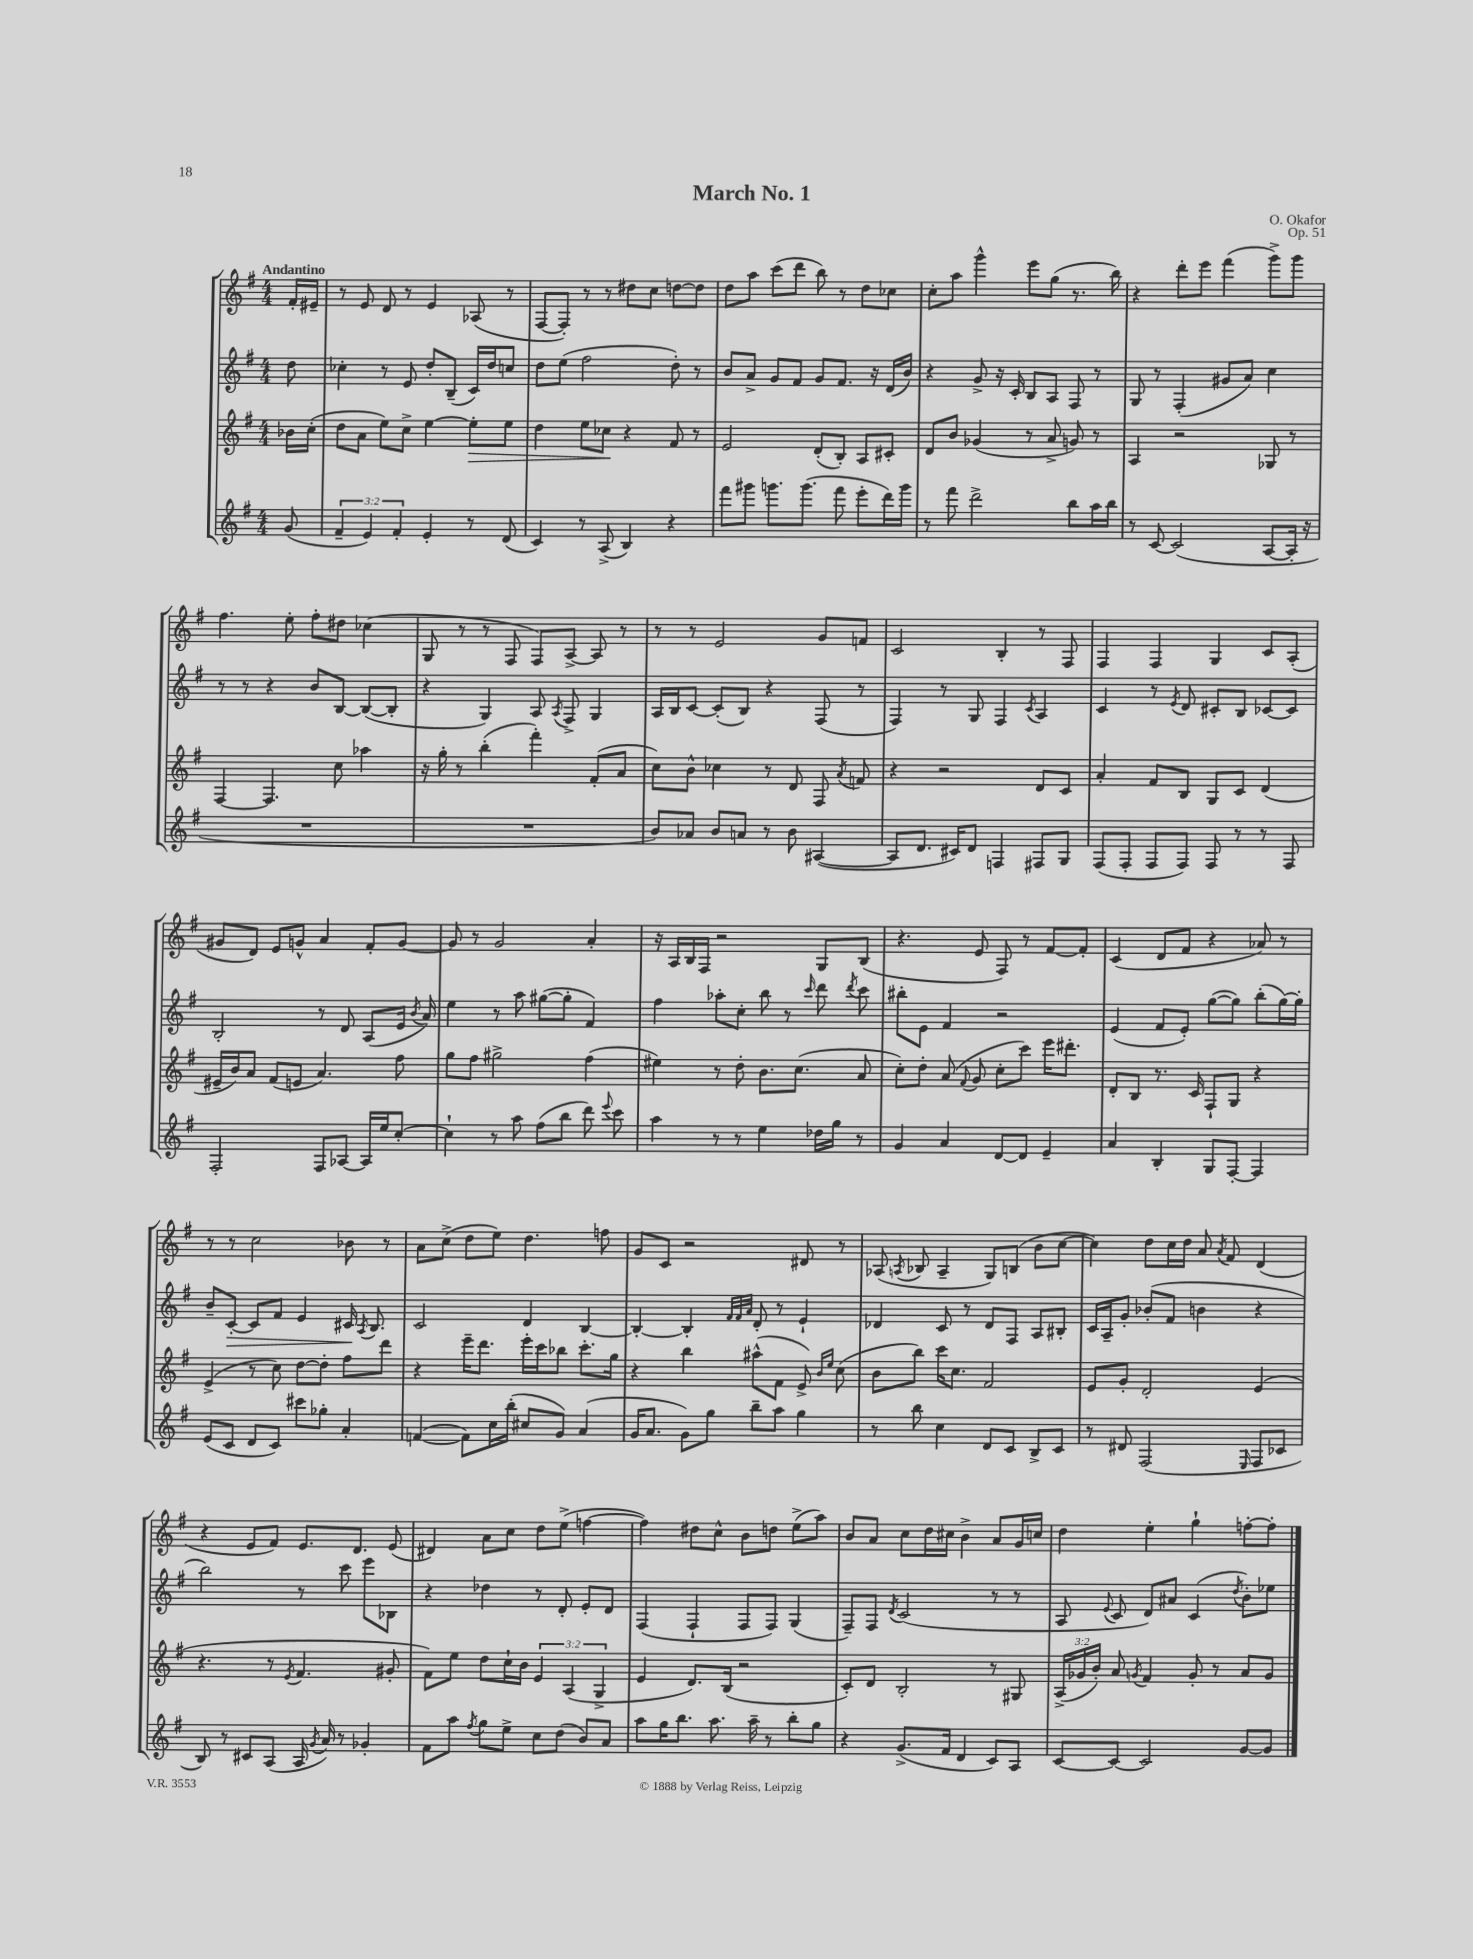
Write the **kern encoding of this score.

**kern	**kern	**dynam	**kern	**dynam	**kern
*part4	*part3	*part3	*part2	*part2	*part1
*staff4	*staff3	*staff3	*staff2	*staff2	*staff1
*clefG2	*clefG2	*	*clefG2	*	*clefG2
*k[f#]	*k[f#]	*	*k[f#]	*	*k[f#]
*M4/4	*M4/4	*	*M4/4	*	*M4/4
=	=	=	=	=	=
!	!	!	!	!	!LO:TX:a:B:t=Andantino
(8g/	16b-X\LL	.	8dd\	.	16f#'/LL
.	(16cc'\JJ	.	.	.	16e#X~/JJ
=1	=1	=1	=1	=1	=1
6f#~/	8dd\L	.	4cc-X'\	.	8r
.	8a\J	.	.	.	8e/
6e/)	.	.	.	.	.
.	8ee\L)	.	8r	.	8d/
6f#'/	.	.	.	.	.
.	8cc^\J	.	8e/	.	8r
4e'/	[4ee\	.	8dd'/L	.	4e/
.	.	.	(8B~/J	.	.
!	!	!LO:HP:b	!	!	!
8r	8ee'\L]	>	16c/LL)	.	(8A-X/
.	.	.	16dd/J	.	.
(8d/	8ee\J	.	8ccn/J	.	8r
=2	=2	=2	=2	=2	=2
4c/)	4dd\	.	8dd\L	.	[8F#/L
.	.	.	(8ee\J	.	8F#'/J])
8r	8ee\L	.	2ff#\	.	8r
(8A^/	8cc-X\J	.	.	.	8r
4B/)	4r	]	.	.	8dd#X\L
.	.	.	.	.	8cc\J
4r	8f#/	.	8dd'\)	.	[8ddn\L
.	8r	.	8r	.	8dd\J]
=3	=3	=3	=3	=3	=3
8fff#\L	2e/	.	8b/L	.	8dd\L
8ggg#X\J	.	.	8a^/J	.	8aa\J
8.gggn\L	.	.	8g/L	.	(8ccc\L
.	.	.	8f#/J	.	8ddd\J
(8.ggg\J	.	.	.	.	.
.	(8d'/L	.	8g/L	.	8bb\)
8fff#\	8B'/J)	.	8.f#/J	.	8r
8eee'\L	8A/L	.	.	.	8dd\L
.	.	.	16r	.	.
16ddd\L)	8c#X'/J	.	(16d/LL	.	8cc-X\J
16ggg\JJ	.	.	16b/JJ)	.	.
=4	=4	=4	=4	=4	=4
8r	8d/L	.	4r	.	8cc'\L
8fff#\	8b/J	.	.	.	8aa\J
2ddd^\	(4g-X/	.	8g^/	.	4ggg^^\
.	.	.	16r	.	.
.	.	.	16c'/	.	.
.	8r	.	8B/L	.	8eee\L
.	8a^/	.	8A/J	.	(8gg\J
8bb\L	8gn/)	.	8F#/	.	8.r
16aa\L	8r	.	8r	.	.
16bb\JJ	.	.	.	.	16bb\)
=5	=5	=5	=5	=5	=5
8r	4A/	.	8G/	.	4r
[8c/	.	.	8r	.	.
(2c/]	2r	.	(4F#'/	.	8ddd'\L
.	.	.	.	.	8eee\J
.	.	.	8g#X/L	.	(4fff#\
.	.	.	8a/J)	.	.
[8A/L	8G-X/	.	4cc\	.	8ggg^\L)
16A'/Jk]	8r	.	.	.	8ggg\J
16r	.	.	.	.	.
!!LO:LB:g=z
=6	=6	=6	=6	=6	=6
1r	[4F#/	.	8r	.	4.ff#\
.	.	.	8r	.	.
.	4.F#/]	.	4r	.	.
.	.	.	.	.	8ee'\
.	.	.	8b/L	.	8ff#'\L
.	8cc\	.	[8B/J	.	8dd#X\J
.	4aa-X\	.	(8B/L_	.	(4cc-X\
.	.	.	8B'/J]	.	.
=7	=7	=7	=7	=7	=7
1r	16r	.	4r	.	8G/
.	16gg'\	.	.	.	.
.	8r	.	.	.	8r
.	(4bb'\	.	4G/)	.	8r
.	.	.	.	.	8F#/
.	4fff#'\)	.	8A/	.	8F#/L)
.	.	.	8qA/	.	.
.	.	.	8F#^/	.	[8A^/J
.	(8f#'/L	.	4G/	.	8A/]
.	8a/J	.	.	.	8r
=8	=8	=8	=8	=8	=8
8b/L)	8cc\L)	.	16A/LL	.	8r
.	.	.	16B/J	.	.
8a-X/J	8b^^\J	.	[8c/J	.	8r
8b/L	4cc-X\	.	(8c'/L]	.	2e/
8an/J	.	.	8B/J)	.	.
8r	8r	.	4r	.	.
8b\	8d/	.	.	.	.
([4A#X/	8F#/	.	(8F#/	.	8g/L
.	8qa/	.	.	.	.
.	8fn/	.	8r	.	8fn/J
=9	=9	=9	=9	=9	=9
8A#/L]	4r	.	4F#/)	.	2c/
8.d/J	.	.	.	.	.
.	2r	.	8r	.	.
16c#X/KL)	.	.	.	.	.
8d/J	.	.	8G/	.	.
4Fn/	.	.	4F#/	.	4B'/
.	.	.	8qc/	.	.
8F#X/L	8d/L	.	4A/	.	8r
8G/J	8c/J	.	.	.	8F#/
=10	=10	=10	=10	=10	=10
(8F#/L	4a'/	.	4c/	.	4F#/
8F#'/J	.	.	.	.	.
8F#/L	8f#/L	.	8r	.	4F#/
.	.	.	8qe/	.	.
8F#/J)	8B/J	.	8d/	.	.
8F#/	8G/L	.	8c#X'/L	.	4G/
8r	8c/J	.	8B/J	.	.
8r	(4d/	.	[8c-X/L	.	8c/L
8F#/	.	.	8c-/J]	.	(8A'/J
!!LO:LB:g=z
=11	=11	=11	=11	=11	=11
2F#'/	16e#X~/LL	.	2B'/	.	8g#X/L
.	16b/J)	.	.	.	.
.	8a/J	.	.	.	8d/J)
.	(8f#/L	.	.	.	8e/L
.	8en/J	.	.	.	8gn^^/J
8F#/L	4.a/)	.	8r	.	4a/
[8A-X/J	.	.	8d/	.	.
16A-/LL]	.	.	(8A/L	.	8f#'/L
16ee/J	.	.	.	.	.
[8cc'/J	8ff#\	.	16e/Jk	.	[8g/J
.	.	.	8qb/	.	.
.	.	.	16a/)	.	.
=12	=12	=12	=12	=12	=12
4cc`\]	8gg\L	.	4ee\	.	8g/]
.	8ff#\J	.	.	.	8r
8r	2gg#X^\	.	8r	.	2g/
8aa\	.	.	8aa\	.	.
(8ff#\L	.	.	([8gg#X\L	.	.
8bb\J	.	.	8gg#'\J]	.	.
8ddd\)	(4ff#\	.	4f#/)	.	4a'/
8qqeee/	.	.	.	.	.
8ccc\	.	.	.	.	.
=13	=13	=13	=13	=13	=13
4aa\	4ee#X\)	.	4ff#\	.	16r
.	.	.	.	.	16A/LL
.	.	.	.	.	16B/
.	.	.	.	.	16F#/JJ
8r	8r	.	8aa-X'\L	.	2r
8r	8dd'\	.	8cc'\J	.	.
4ee\	8.b\L	.	8bb\	.	.
.	.	.	8r	.	.
.	(8.cc\J	.	.	.	.
.	.	.	16qqccc/	.	.
16dd-X\LL	.	.	8ddd\	.	8G/L
16gg\JJ	.	.	.	.	.
.	.	.	8qddd/	.	.
8r	8a/	.	8ccc\	.	(8B/J
=14	=14	=14	=14	=14	=14
4g/	8cc'\L)	.	8bb#X'\L	.	4.r
.	8dd'\J	.	8e\J	.	.
4a/	(8a/	.	4f#/	.	.
.	8qqf#/	.	.	.	.
.	8g/	.	.	.	8e/
[8d/L	8cc'\L	.	2r	.	8F#/)
8d/J]	8ccc\J)	.	.	.	8r
4e~/	16eee\KL	.	.	.	[8f#/L
.	8.ddd#X'\J	.	.	.	.
.	.	.	.	.	8f#'/J]
=15	=15	=15	=15	=15	=15
4a/	8d'/L	.	(4e/	.	(4c/
.	8B/J	.	.	.	.
4B'/	8.r	.	8f#/L	.	8d/L
.	.	.	8e'/J)	.	8f#/J
.	16c/	.	.	.	.
8G/L	8F#`/L	.	([8gg\L	.	4r
[8F#'/J	8G/J	.	8gg\J])	.	.
4F#/]	4r	.	(8bb'\L	.	8a-X/)
.	.	.	[16gg\L)	.	8r
.	.	.	16gg'\JJ]	.	.
!!LO:LB:g=z
=16	=16	=16	=16	=16	=16
(8e/L	(4e^/	.	8b~/L	.	8r
!	!	!	!	!LO:HP:b	!
8c/J	.	.	[8c'/J	>	8r
8d/L	8r	.	8c/L]	.	2cc\
8c/J)	8cc\)	.	8f#/J	.	.
8ccc#X\L	[8dd\L	.	4e/	.	.
8gg-X'\J	8dd'\J]	.	.	.	.
4a'/	8ff#\L	.	16c#X/	.	8b-X\
.	.	.	8qA/	.	.
.	.	.	8.B/	]	.
.	8ddd\J	.	.	.	8r
=17	=17	=17	=17	=17	=17
([4fn/	4r	.	2c/	.	8a\L
.	.	.	.	.	(8cc^\J
8f\L])	16eee~\KL	.	.	.	8dd\L
.	8.ddd\J	.	.	.	.
16cc\L	.	.	.	.	8ee\J)
(16bb'\JJ	.	.	.	.	.
8cc#X/L	16eee'\LL	.	4d/	.	4.dd\
.	16ccc\J	.	.	.	.
8g/J)	8bb-X\J	.	.	.	.
(4a/	8.ccc'\L	.	[4B/	.	.
.	.	.	.	.	8ffn\
.	16gg\Jk	.	.	.	.
=18	=18	=18	=18	=18	=18
16g/KL	4r	.	4B'/_	.	8g/L
8.a/J	.	.	.	.	.
.	.	.	.	.	8c/J
8g\L)	4bb\	.	4B'/]	.	2r
8gg\J	.	.	.	.	.
.	.	.	32qqf#/LLL	.	.
.	.	.	32qqf#/	.	.
.	.	.	32qqa/JJJ	.	.
8bb~\L	(8aa#X^^\L	.	8d'/	.	.
8aa\J	8f#\J	.	8r	.	.
4gg\	8e^/)	.	4e`/	.	8d#X/
.	16qqb/LL	.	.	.	.
.	16qqee/JJ	.	.	.	.
.	(8cc\	.	.	.	8r
=19	=19	=19	=19	=19	=19
8r	8b\L	.	4d-X/	.	(8A-X/
.	.	.	.	.	8qAn/
8bb\	8bb\J)	.	.	.	8B-X/
4cc\	16ccc\KL	.	8c/	.	4A~/
.	8.cc\J	.	.	.	.
.	.	.	8r	.	.
8d/L	2f#/	.	8d-/L	.	8G/L)
8c/J	.	.	8F#/J	.	(8Bn/J
8B^/L	.	.	8A/L	.	8b\L
8c/J	.	.	8B#X'/J	.	[8cc\J
=20	=20	=20	=20	=20	=20
8r	8e/L	.	16c/LL	.	4cc\])
.	.	.	16A~/J	.	.
8d#X/	8g'/J	.	8g'/J	.	.
(2F#/	2d'/	.	(8b-X'/L	.	8dd\L
.	.	.	8f#/J	.	16cc\L
.	.	.	.	.	16dd\JJ
.	.	.	4bn\	.	8a/
.	.	.	.	.	8qa/
.	.	.	.	.	8f#/
16qqE/	.	.	.	.	.
8F#/L	(4e/	.	4r	.	(4d/
8c-X/J	.	.	.	.	.
!!LO:LB:g=z
=21	=21	=21	=21	=21	=21
8B/)	4.r	.	2bb\)	.	4r
8r	.	.	.	.	.
8c#X/L	.	.	.	.	8e/L
(8A/J	8r	.	.	.	8f#/J)
.	8qe/	.	.	.	.
16A/	4.f#/	.	8r	.	8.e/L
8qg/	.	.	.	.	.
16a/)	.	.	.	.	.
8r	.	.	8ccc\	.	.
.	.	.	.	.	8.d/J
4g-X'/	.	.	8eee\L	.	.
.	8g#X'/	.	8B-X\J	.	(8e/
=22	=22	=22	=22	=22	=22
8f#\L	8f#\L)	.	4r	.	4d#X/)
8aa\J	8ee\J	.	.	.	.
8qff#/	.	.	.	.	.
8gg\L	8dd\L	.	4dd-X\	.	8a\L
8ee^\J	16cc`\L	.	.	.	8cc\J
.	16b\JJ	.	.	.	.
8cc\L	6e/	.	8r	.	8dd\L
(8dd\J	.	.	8d'/	.	(8ee^\J
.	(6A/	.	.	.	.
8b/L)	.	.	8e'/L	.	[4ffn\
.	6G^/	.	.	.	.
8a/J	.	.	8d/J	.	.
=23	=23	=23	=23	=23	=23
8aa\L	4e/	.	(4F#/	.	4ff\])
16gg\K	.	.	.	.	.
8.bb\J	.	.	.	.	.
.	8.d/L)	.	4F#`/	.	8dd#X\L
8.aa\	.	.	.	.	8cc^^\J
.	(16B/Jk	.	.	.	.
.	2r	.	8F#/L	.	8b\L
16aa~\	.	.	.	.	.
8r	.	.	8F#/J)	.	8ddn\J
8bb'\L	.	.	(4G/	.	(8ee^\L
8gg\J	.	.	.	.	8aa\J)
=24	=24	=24	=24	=24	=24
4r	8c'/L)	.	8F#~/L)	.	8b/L
.	8d/J	.	8F#/J	.	8a/J
.	.	.	8qd/	.	.
(8.g^/L	2B'/	.	(2c/	.	8cc\L
.	.	.	.	.	16dd\L
16f#/Jk	.	.	.	.	16cc#X\JJ
4d/	.	.	.	.	4b^\
8c/L)	8r	.	8r	.	8a/L
8A/J	8G#X/	.	8r	.	16g/L
.	.	.	.	.	16ccn/JJ
=25	=25	=25	=25	=25	=25
[8c/L	(24A^/LL	.	8A/	.	4dd\
.	24g-X/	.	.	.	.
.	24b'/JJ)	.	.	.	.
.	.	.	8qqe/	.	.
8c/J_	8a/	.	8c/	.	.
.	8qgn/	.	.	.	.
2c/]	4f#/	.	8d/L)	.	4ee'\
.	.	.	8a#X/J	.	.
.	8g'/	.	(4c/	.	4gg`\
.	8r	.	.	.	.
.	.	.	8qdd/	.	.
[8g/L	8a/L	.	8b'\L)	.	[8ffn'\L
8g/J]	8g/J	.	8ee-X\J	.	8ff'\J]
==	==	==	==	==	==
*-	*-	*-	*-	*-	*-
